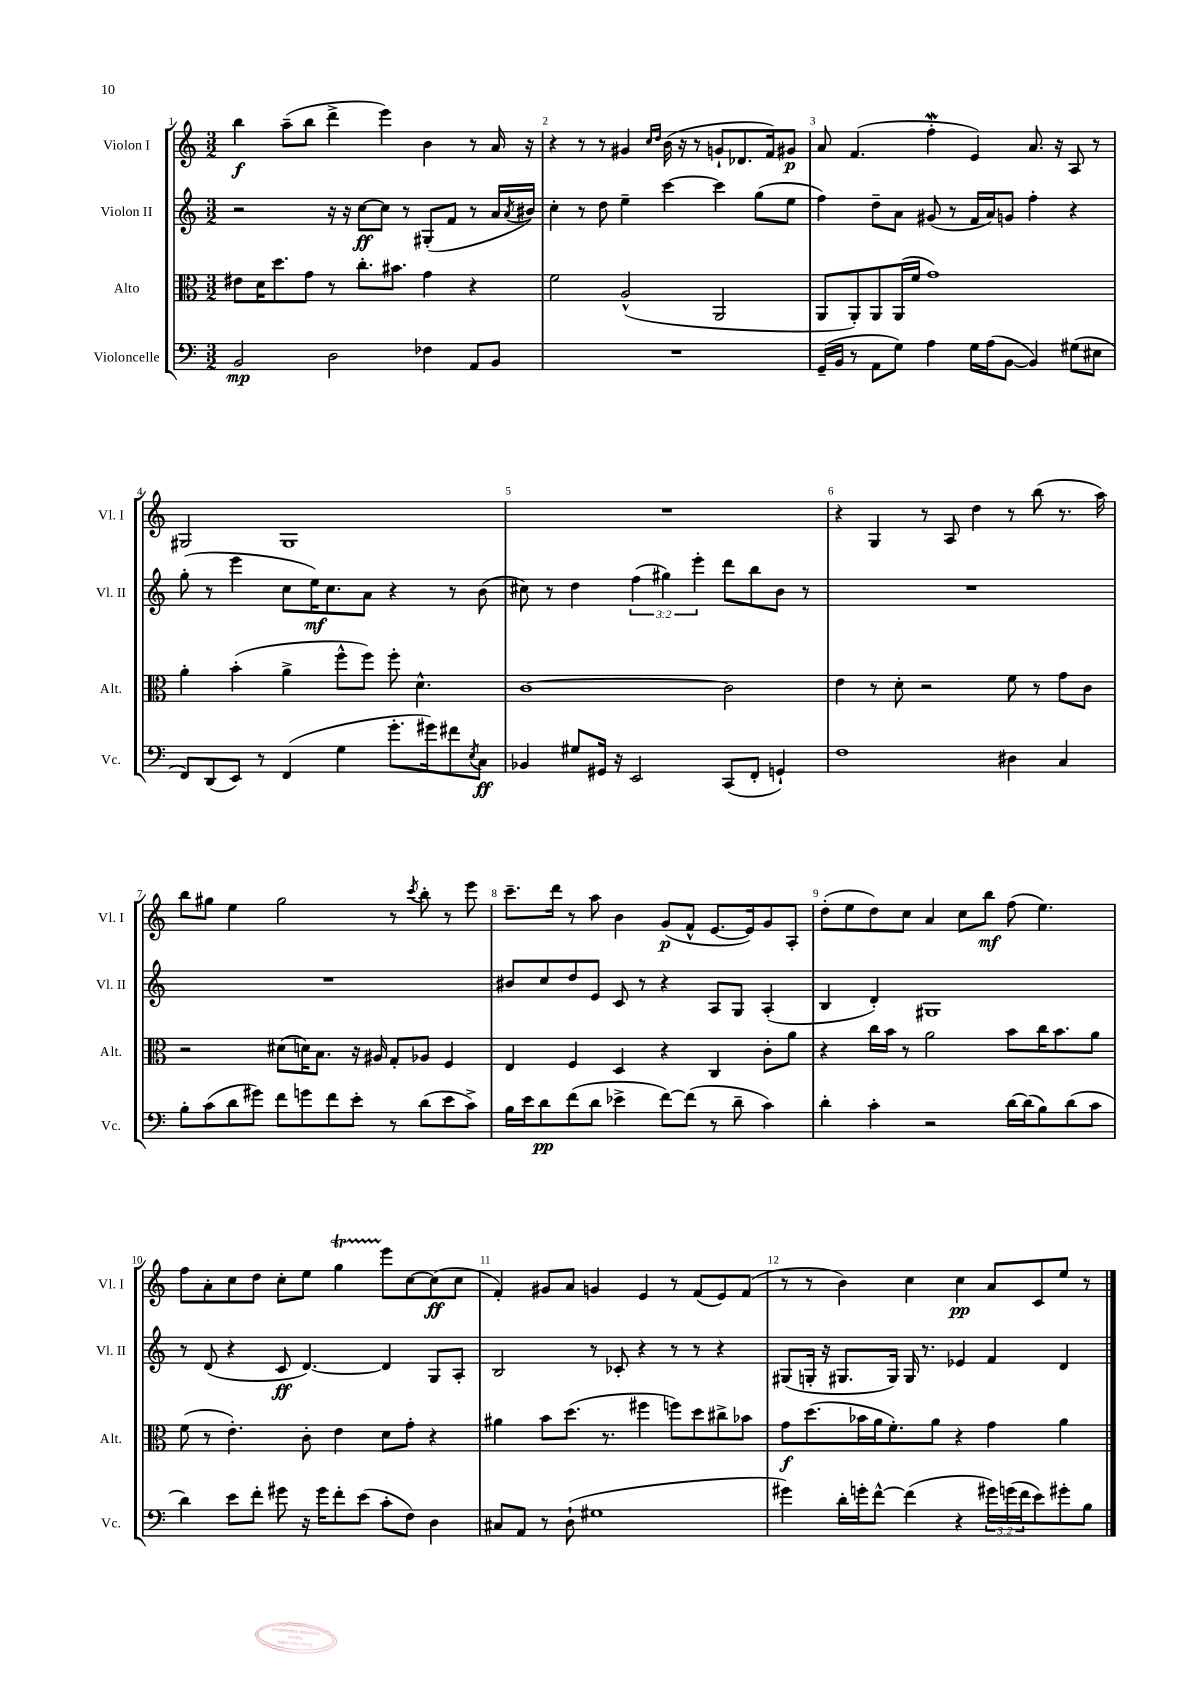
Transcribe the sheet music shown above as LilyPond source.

<<
\new StaffGroup <<
\new Staff = "s0" \with { instrumentName = "Violon I" shortInstrumentName = "Vl. I" } {
    \clef treble \key c \major \numericTimeSignature \time 3/2
    b''4\f a''8--( b''8 d'''4-> e'''4) b'4 r8 a'16 r16 |
    r4 r8 r8 gis'4 \grace { c''16 d''16 } b'16( r16 r8 g'8-! des'8. f'16) gis'8\p |
    a'8 f'4.( f''4-.\mordent e'4) a'8. r16 a8 r8 |
    gis2 gis1 |
    R1. |
    r4 g4 r8 a8 d''4 r8 b''8( r8. a''16) |
    b''8 gis''8 e''4 gis''2 r8 \acciaccatura { c'''8 } b''8-. r8 e'''8 |
    c'''8.-- d'''16 r8 a''8 b'4 g'8\p( f'8-^ e'8.~ e'16) g'8 a8-. |
    d''8-.( e''8 d''8) c''8 a'4 c''8 b''8\mf f''8( e''4.) |
    f''8 a'8-. c''8 d''8 c''8-. e''8 g''4\startTrillSpan e'''8\stopTrillSpan c''8~ c''8\ff( c''8 |
    f'4-.) gis'8 a'8 g'4 e'4 r8 f'8( e'8) f'8( |
    r8 r8 b'4) c''4 c''4\pp a'8 c'8 e''8 r8 \bar "|." |
}
\new Staff = "s1" \with { instrumentName = "Violon II" shortInstrumentName = "Vl. II" } {
    \clef treble \key c \major \numericTimeSignature \time 3/2 \override Staff.TupletNumber.text = #tuplet-number::calc-fraction-text
    r2 r16 r16 c''8~\ff c''8 r8 gis8-.( f'8 r8 a'16 \acciaccatura { a'8 } bis'16) |
    c''4-. r8 d''8 e''4-- c'''4~ c'''4 g''8( e''8 |
    f''4) d''8-- a'8 gis'8( r8 f'16 a'16) g'8 f''4-. r4 |
    g''8-.( r8 e'''4 c''8 e''16\mf) c''8. a'8 r4 r8 b'8( |
    cis''8) r8 d''4 \tuplet 3/2 { f''4( gis''4) e'''4-. } d'''8 b''8 b'8 r8 |
    R1. |
    R1. |
    bis'8 c''8 d''8 e'8 c'8 r8 r4 a8 g8 a4-.( |
    b4 d'4-.) gis1 |
    r8 d'8( r4 c'8\ff d'4.~) d'4 g8 a8-. |
    b2 r8 ces'8-. r4 r8 r8 r4 |
    gis8( g16-. r16 gis8. gis16) gis16 r8. ees'4 f'4 d'4 \bar "|." |
}
\new Staff = "s2" \with { instrumentName = "Alto" shortInstrumentName = "Alt." } {
    \clef alto \key c \major \numericTimeSignature \time 3/2
    eis'8 d'16 d''8. g'8 r8 c''8.-. bis'8. g'4 r4 |
    f'2 a2-^( a,2 |
    a,8 a,8-.) a,8 a,16( f'16 g'1) |
    a'4-. b'4-.( a'4-> f''8-^ f''8) f''8-. d'4.-^ |
    c'1~ c'2 |
    e'4 r8 d'8-. r2 f'8 r8 g'8 c'8 |
    r2 dis'8( d'16) b8. r16 ais16 g8-. aes8 f4 |
    e4 f4 d4 r4 c4 c'8-. a'8 |
    r4 c''16 b'16 r8 a'2 b'8 c''16 b'8. a'8 |
    f'8( r8 e'4.-.) c'8-. e'4 d'8 g'8-. r4 |
    ais'4 b'8 d''8.( r8. fis''4 f''8) d''8 cis''8-> bes'8 |
    g'8\f d''8.( bes'16 a'16 f'8.-.) a'8 r4 g'4 a'4 \bar "|." |
}
\new Staff = "s3" \with { instrumentName = "Violoncelle" shortInstrumentName = "Vc." } {
    \clef bass \key c \major \numericTimeSignature \time 3/2 \override Staff.TupletNumber.text = #tuplet-number::calc-fraction-text
    b,2\mp d2 fes4 a,8 b,8 |
    R1. |
    g,16--( b,16 r8 a,8 g8) a4 g16 a16( b,8~ b,4) gis8( eis8 |
    f,8) d,8( e,8) r8 f,4( g4 g'8.-. gis'16) fis'8 \acciaccatura { e8 } c8\ff |
    bes,4 gis8 gis,16 r16 e,2 c,8( f,8-. g,4-!) |
    f1 dis4 c4 |
    b8-. c'8( d'8 gis'8) f'8 g'8 f'8 e'8-. r8 d'8( e'8 c'8->) |
    b16 e'16 d'8\pp f'8( d'8 ees'4-> f'8~) f'8( r8 d'8-- c'4) |
    d'4-. c'4-. r2 d'16~ d'16( b8) d'8( c'8 |
    d'4) e'8 f'8-. gis'8 r16 gis'16 f'8-. e'8( c'8-. f8) d4 |
    cis8 a,8 r8 d8-!( gis1 |
    gis'4) d'16-. g'16-. f'8~-^ f'4( r4 \tuplet 3/2 { gis'16) g'16( f'16 } e'8) gis'8-. b8 \bar "|." |
}
>>
>>
\layout { \context { \Score \override BarNumber.break-visibility = ##(#f #t #t) barNumberVisibility = #all-bar-numbers-visible } }
